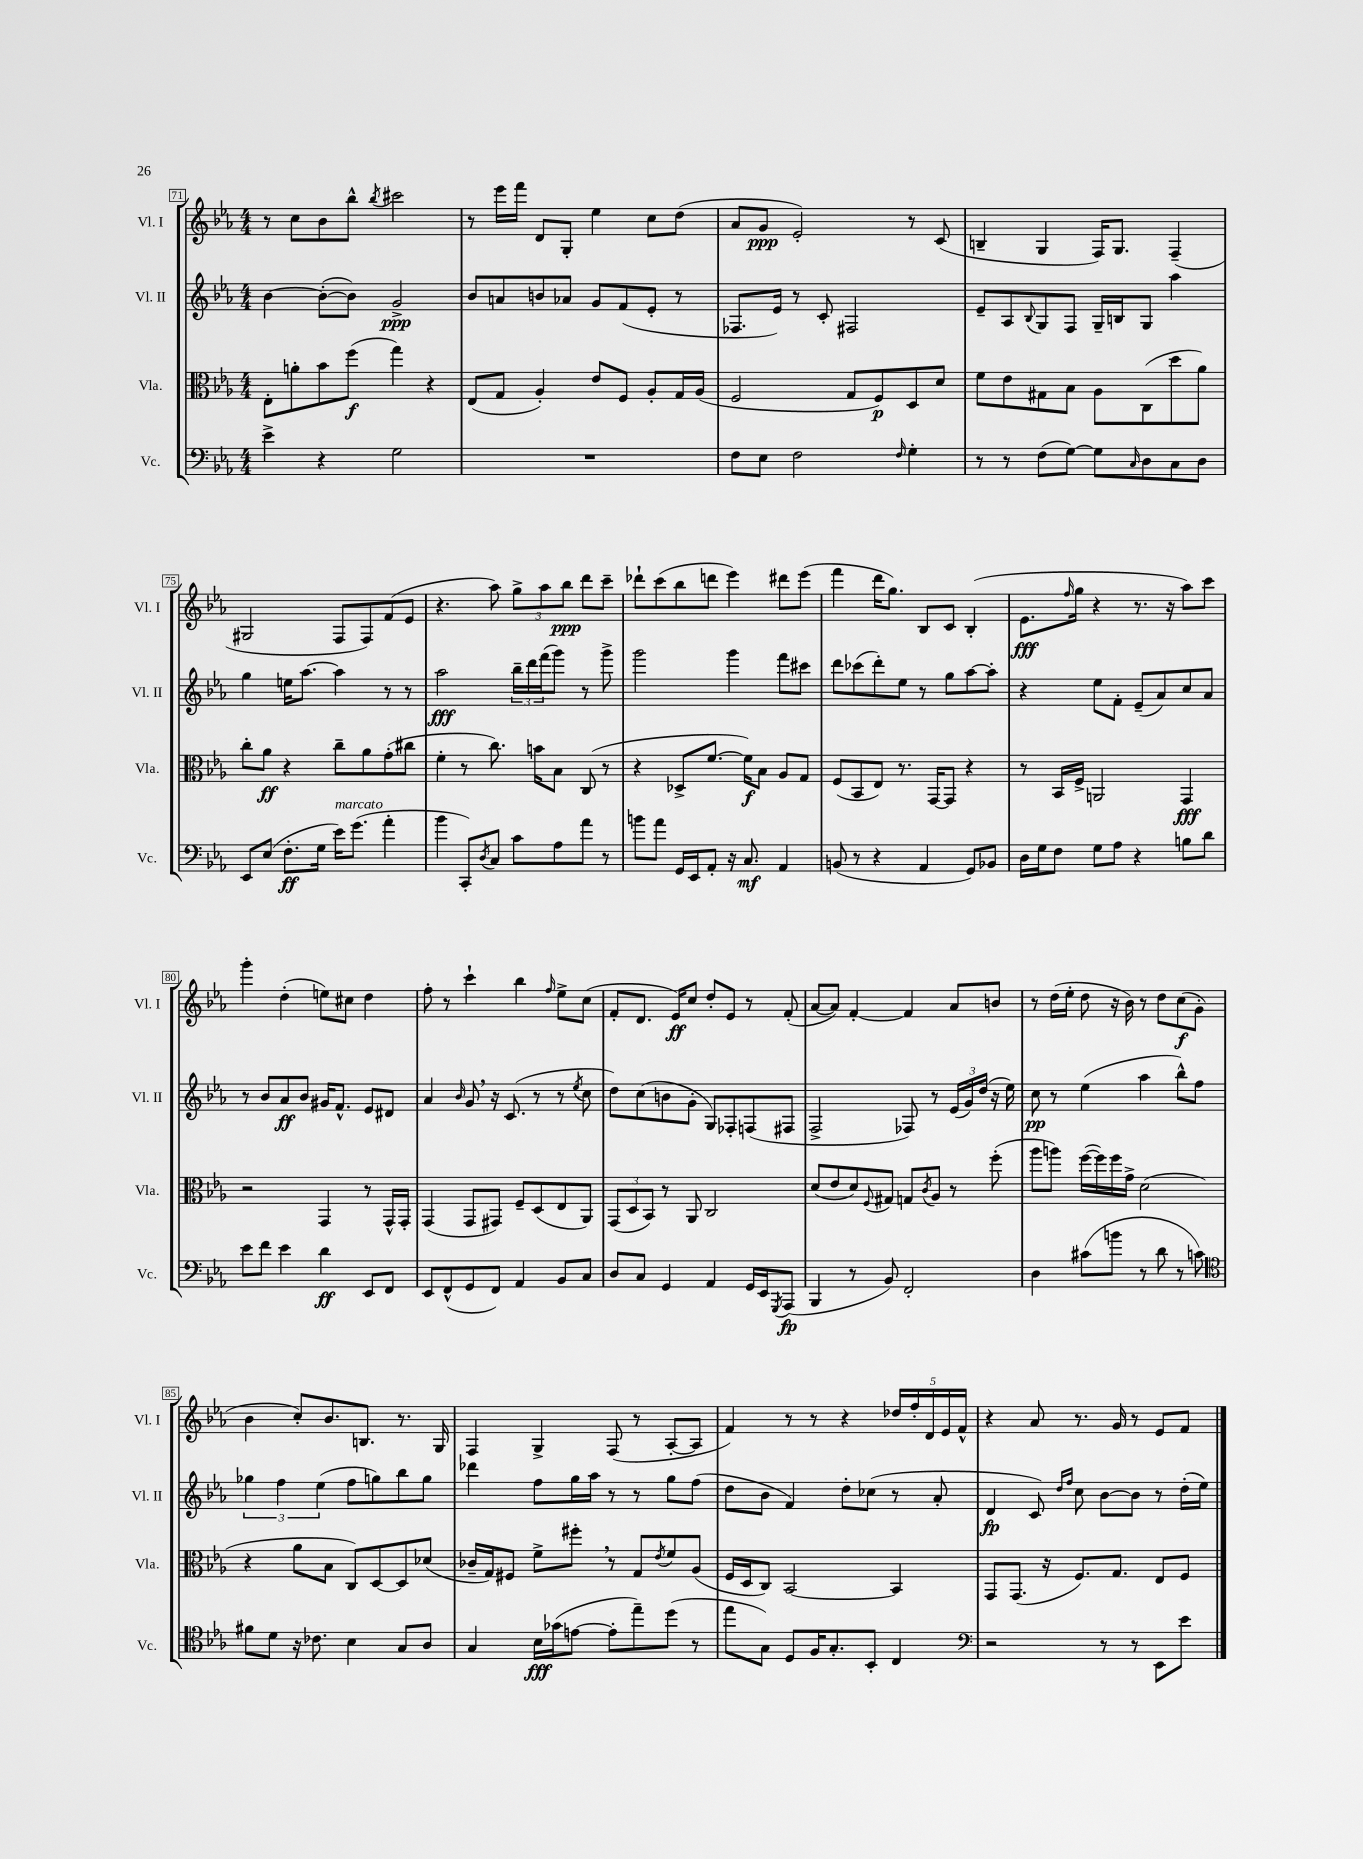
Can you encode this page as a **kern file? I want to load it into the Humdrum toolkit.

**kern	**kern	**kern	**kern
*staff4	*staff3	*staff2	*staff1
*clefF4	*clefC3	*clefG2	*clefG2
*k[b-e-a-]	*k[b-e-a-]	*k[b-e-a-]	*k[b-e-a-]
*M4/4	*M4/4	*M4/4	*M4/4
4e-^\	8E-'\L	[4b-\	8r
.	8a'\	.	8cc\L
4r	8b-\	(8b-'\_L	8b-\
.	(8ff\J	8b-\]J)	8bb-^^\J
.	.	.	8qbb-/
2G\	4gg\)	2g^/	2ccc#\
.	4r	.	.
=	=	=	=
1r	(8E-/L	8b-/L	8r
.	8G/J	8a/	16eee-\LL
.	.	.	16fff\JJ
.	4A-'/)	8b/	8d/L
.	.	8a-/J	8G'/J
.	8e-/L	8g/L	4ee-\
.	8F/J	(8f/	.
.	8A-'/L	8e-'/J	8cc\L
.	16G/L	8r	(8dd\J
.	(16A-/JJ	.	.
=	=	=	=
8F\L	2F/	8.F-/L	8a-/L
8E-\J	.	.	8g/J
.	.	16e-/Jk)	.
2F\	.	8r	2e-'/)
.	.	8c'/	.
.	8G/L	2F#/	.
.	8F/)	.	.
16qqF/	.	.	.
4G'\	8D/	.	8r
.	8d/J	.	(8c/
=	=	=	=
8r	8f\L	8e-~/L	4B~/
8r	8e-\	8A-/	.
.	.	8qqB-/	.
(8F\L	8G#\	8G/	4G/
[8G\J)	8B-\J	8F/J	.
8G\]L	8A-\L	16G~/LL	16F/LK)
.	.	16B/J	8.G/J
16qqC/	.	.	.
8D\	(8C\	8G/J	.
8C\	8dd\	4aa-\	(4F~/
8D\J	8a-\J)	.	.
=	=	=	=
8EE-/L	8cc'\L	4gg\	2G#/
(8E-/J	8a-\J	.	.
8.F'\L	4r	16ee\LK	.
.	.	[8.aa-\J	.
16G\Jk	.	.	.
16e-\LK)	8cc~\L	4aa-\]	8F/L
(8.g\J	.	.	.
.	8a-\	.	8F/)
4a-'\	(8g'\	8r	(8f/
.	8cc#\J	8r	8e-/J
=	=	=	=
4b-\	4f'\	2aa-\	4.r
8CC'/L)	8r	.	.
8qD/	.	.	.
8C/J	8.cc\)	.	8aa-\)
8c\L	.	24bb-~\LL	12gg^\L
.	.	24ddd\	.
.	16b\LK	.	.
.	.	(24fff\J	12aa-\
8A-\	8B-\J	8ggg\J)	.
.	.	.	12bb-\J
8a-\J	(8C/	8r	8ddd\L
8r	8r	8ggg^\	8ccc~\J
=	=	=	=
8b\L	4r	2ggg\	8ddd-`\L
8a-\J	.	.	(8ccc\
16GG/LL	8D-^/L	.	8bb-\
16EE-/J	.	.	.
8AA-'/J	[8.f/J	.	8ddd\J
16r	.	4ggg\	4eee-\)
8.C/	16f\]LK)	.	.
.	8B-\J	.	.
4AA-/	8A-/L	8fff\L	8ddd#\L
.	8G/J	8ccc#\J	(8eee-\J
=	=	=	=
(8BB/	(8F/L	8ddd\L	4fff\
8r	8BB-/	(8ccc-\	.
4r	8E-/J)	8ddd'\)	16ddd\LK
.	.	.	8.gg\J)
.	8.r	8ee-\J	.
4AA-/	.	8r	8B-/L
.	[16GG/LK	.	.
.	8GG/]J	8gg\L	8c/J
8GG/L)	4r	[8aa-\	(4B-'/
8BB-/J	.	8aa-'\]J	.
=	=	=	=
16D\LL	8r	4r	8.e-\L
16G\J	.	.	.
8F\J	16BB-/LL	.	.
.	.	.	16qqff/
.	16F^/JJ	.	16gg\Jk
8G\L	2AA/	8ee-\L	4r
8A-\J	.	8f'\J	.
4r	.	(8e-~/L	8.r
.	.	8a-/)	.
.	.	.	16r
8B\L	4GG/	8cc/	8aa-\L)
8d\J	.	8a-/J	8ccc\J
=	=	=	=
8e-\L	2r	8r	4ggg'\
8f\J	.	8b-/L	.
4e-\	.	8a-/	(4dd'\
.	.	8b-/J	.
4d\	4GG/	16g#/LK	8ee\L)
.	.	8.f^^/J	.
.	.	.	8cc#\J
8EE-/L	8r	8e-/L	4dd\
8FF/J	16GG^^/LL	8d#/J	.
.	16GG'/JJ	.	.
=	=	=	=
8EE-/L	(4GG/	4a-/	8ff'\
(8FF^^/	.	.	8r
.	.	16qqb-/	.
8GG/	8GG/L	8g/	4ccc`\
8FF/J)	8GG#/J)	16r	.
.	.	(8.c/	.
4AA-/	8F~/L	.	4bb-\
.	(8D/	8r	.
.	.	.	16qqff/
8BB-/L	8E-/	8r	8ee-^\L
.	.	8qee-/	.
8C/J	8AA-/J)	8cc\	(8cc\J
=	=	=	=
8D/L	(12GG/L	8dd\L)	8f'/L
.	12D/	.	.
8C/J	.	(8cc\	8.d/J
.	12BB-/J)	.	.
4GG/	8r	8b\	.
.	.	.	16e-/LK)
.	8AA-/	8g'\J	8cc/J
4AA-/	2C/	8G/L)	8dd'/L
.	.	8F-'/	8e-/J
16GG/LL	.	(8F/	8r
16EE-/J	.	.	.
8qGGG/	.	.	.
(8AAA-/J	.	8F#/J	(8f'/
=	=	=	=
4BBB-/	(8d/L	2F^/	[8a-/L
.	8e-/	.	8a-/]J)
8r	8d/)	.	[4f'/
.	8qqF/	.	.
8BB-/)	8G#/J	.	.
2FF'/	8G/L	8F-/)	4f/]
.	8qc/	.	.
.	8A-/J	8r	.
.	8r	(24e-/LL	8a-/L
.	.	24g/)	.
.	.	(24dd/JJ	.
.	(8ff'\	16r	8b/J
.	.	16ee-\)	.
=	=	=	=
4D\	8aa-\L	8cc\	8r
.	8aa\J)	8r	(16dd\LL
.	.	.	16ee-'\JJ
(8c#\L	([16ff\LL	(4ee-\	8dd\
.	16ff\])	.	.
8b\J	16ff\	.	16r
.	16g^\JJ	.	16b-\)
8r	(2d\	4aa-\	8r
8d\	.	.	8dd\L
8r	.	8bb-^^\L)	(8cc\
8c\)	.	8ff\J	8g'\J
=	=	=	=
*clefC4	*	*	*
8f#\L	4r	6gg-\	4b-\
8d\J	.	.	.
.	.	6ff\	.
16r	8a-\L	.	8cc'/L)
8.c-\	.	.	.
.	.	(6ee-\	.
.	8B-\J	.	8.b-/
4B-\	8C/L)	8ff\L	.
.	.	.	8.B/J
.	[8D/	8gg\)	.
8G/L	8D/]	8bb-\	8.r
8A-/J	(8d-/J	8gg\J	.
.	.	.	16G/
=	=	=	=
4G/	16c-~/LL	4ddd-\	4F/
.	16G/J)	.	.
.	8F#/J	.	.
16B-\LL	8f^\L	8ff\L	4G^/
(16g-\J	.	.	.
[8e\J	8ff#'\J	16gg\L	.
.	.	16aa-\JJ	.
8e'\]L	8r	8r	(8F/
8ee-~\)	8G/L	8r	8r
.	8qe-/	.	.
(8dd\J	8f/	8gg\L	[8A-'/L
8r	(8A-/J	(8ff\J	8A-/]J
=	=	=	=
8ee-\L	16F/LL	8dd\L	4f/)
.	16D/J	.	.
8G\J)	8C/J)	8b-\J	.
8D/L	[2BB-/	4f/)	8r
16F/K	.	.	8r
8.G'/	.	.	.
.	.	8dd'\L	4r
8BB-'/J	.	(8cc-\J	.
4C/	4BB-/]	8r	20dd-/LL
.	.	.	20ff'/
.	.	.	20d/
.	.	8a-'/	.
.	.	.	20e-/
.	.	.	20f^^/JJ
=	=	=	=
*clefF4	*	*	*
2r	8GG/L	4d/	4r
.	(8.GG/J	.	.
.	.	8c/)	8a-/
.	16r	.	.
.	.	16qqdd/LL	.
.	.	16qqff/JJ	.
.	8.F/L)	8cc\	8.r
8r	.	[8b-\L	.
.	8.G/J	.	16g/
8r	.	8b-\]J	8r
8EE-\L	8E-/L	8r	8e-/L
8e-\J	8F/J	(16dd'\LL	8f/J
.	.	16ee-\JJ)	.
==	==	==	==
*-	*-	*-	*-
